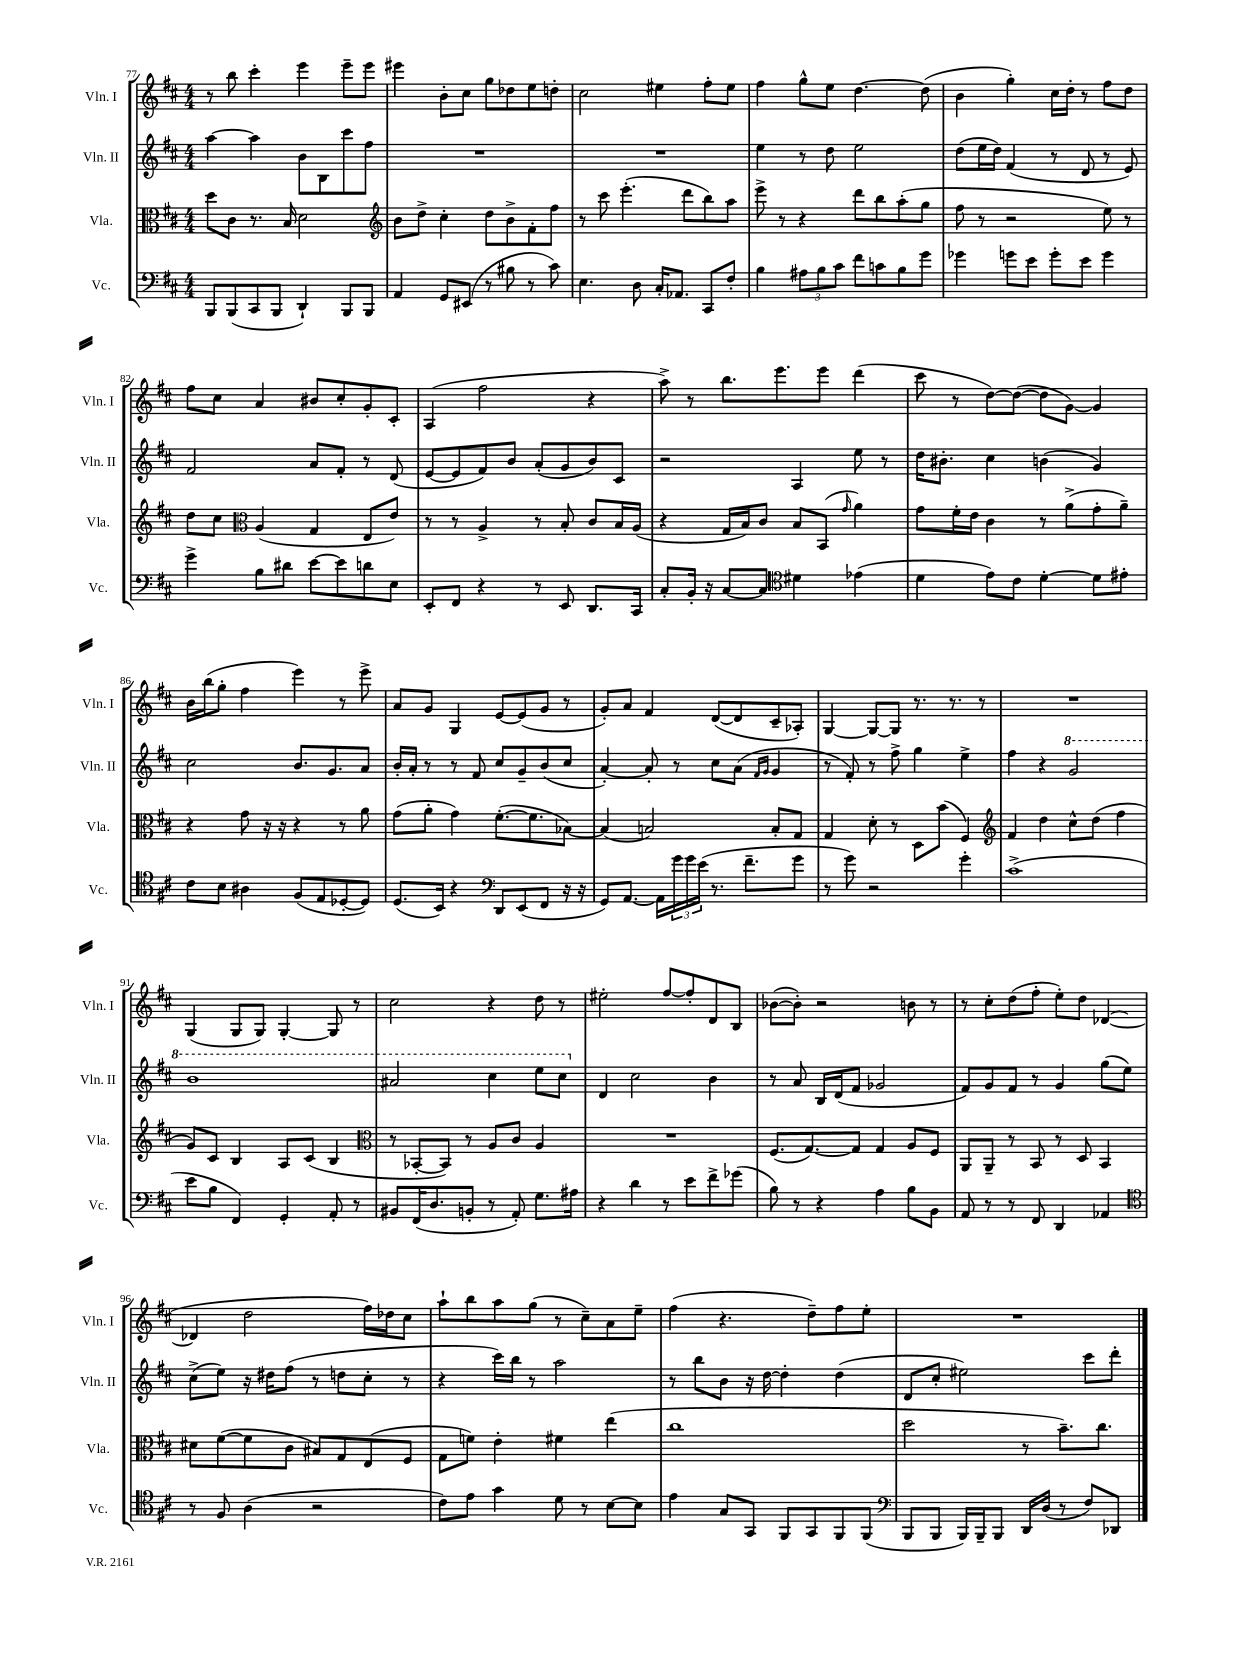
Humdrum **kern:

**kern	**kern	**kern	**kern
*staff4	*staff3	*staff2	*staff1
*clefF4	*clefC3	*clefG2	*clefG2
*k[f#c#]	*k[f#c#]	*k[f#c#]	*k[f#c#]
*M4/4	*M4/4	*M4/4	*M4/4
8BBB	8dd	[4aa	8r
(8BBB	8c#	.	8bb
8CC#	8.r	4aa]	4ccc#'
8BBB	.	.	.
.	16B	.	.
4DD`)	2d	8b	4eee
.	.	8B	.
8BBB	.	8ccc#	8eee~
8BBB	.	8ff#	8eee
=	=	=	=
*	*clefG2	*	*
4AA	8b	1r	4eee#
.	8dd^	.	.
8GG	4cc#'	.	8b'
(8EE#	.	.	8cc#
8r	8dd	.	8gg
8B#	8b^	.	8dd-
8r	8f#'	.	8ee
8c#)	8ff#	.	8dd'
=	=	=	=
4.E	8r	1r	2cc#
.	8ccc#	.	.
.	(4.eee'	.	.
8D	.	.	.
16C#'	.	.	4ee#
8.AA-	.	.	.
.	8ddd	.	.
8CC#	8bb)	.	8ff#'
8F#'	8aa	.	8ee#
=	=	=	=
4B	8eee^	4ee	4ff#
.	8r	.	.
12A#	4r	8r	8gg^^
12B	.	.	.
.	.	8dd	8ee
12c#	.	.	.
8f#	8ddd	2ee	[4.dd
8c	8bb	.	.
8B	(8aa'	.	.
8g	8gg	.	(8dd]
=	=	=	=
4g-	8ff#	(8dd	4b
.	8r	16ee	.
.	.	16dd)	.
8g	2r	(4f#	4gg')
8e	.	.	.
8g'	.	8r	16cc#
.	.	.	16dd'
8e	.	8d	8r
4g	8ee)	8r	8ff#
.	8r	8e)	8dd
=	=	=	=
4g^	8dd	2f#	8ff#
.	8cc#	.	8cc#
*	*clefC3	*	*
8B	(4A	.	4a
8d#	.	.	.
[8e	4G	8a	8b#
8e]	.	8f#'	8cc#'
8d	8E	8r	8g'
8E	8e)	(8d	8c#'
=	=	=	=
8EE'	8r	[8e	(4A
8FF#	8r	8e]	.
4r	4A^	8f#)	2ff#
.	.	8b	.
8r	8r	(8a'	.
8EE	8B'	8g	.
8.DD	8c#	8b)	4r
.	16B	8c#	.
16CC#	(16A	.	.
=	=	=	=
8C#'	4r	2r	8aa^)
16BB'	.	.	8r
16r	.	.	.
[8C#	16G	.	8.bb
.	16B)	.	.
8C#]	8c#	.	.
.	.	.	8.eee
*clefC4	*	*	*
4d#	8B	4A	.
.	(8BB	.	8eee
.	16qqg	.	.
(4e-	4a)	8ee	(4ddd
.	.	8r	.
=	=	=	=
4d	8g	16dd	8ccc#
.	.	8.b#'	.
.	16f#'	.	8r
.	16e	.	.
8e)	4c#	4cc#	[8dd)
8c#	.	.	(8dd_
[4d'	8r	(4b	8dd]
.	(8a^	.	[8g)
8d]	8g'	4g)	4g]
8e#'	8a~)	.	.
=	=	=	=
8c#	4r	2cc#	16b
.	.	.	(16bb
8B	.	.	8gg'
4A#	8g	.	4ff#
.	16r	.	.
.	16r	.	.
(8F#	4r	8.b	4eee)
8E	.	.	.
.	.	8.g	.
[8D-'	8r	.	8r
8D-])	8a	8a	8eee^
=	=	=	=
(8.D	(8g	16b'	8a
.	.	16a'	.
.	8a'	8r	8g
16BB)	.	.	.
4r	4g)	8r	4G
.	.	8f#	.
*clefF4	*	*	*
8DD	([8.f#'	8cc#	[8e
(8EE	.	8g~	(8e]
.	8.f#]	.	.
8FF#	.	(8b	8g
16r	[8B-)	8cc#	8r
16r	.	.	.
=	=	=	=
8GG)	(4B-]	[4a')	8g')
[8.AA	.	.	8a
.	2B)	8a']	4f#
16AA]	.	.	.
24g	.	8r	.
24g	.	.	.
(24e	.	.	.
8.r	.	8cc#	([8d
.	.	(8a	8d]
8.f#~	.	.	.
.	.	16qqf#	.
.	.	16qqg	.
.	8B'	4g	8c#~
8g	8G	.	8A-')
=	=	=	=
8r	4G	8r	[4G
8g)	.	8f#')	.
2r	8d'	8r	8G_
.	8r	8ff#^	8G]
.	8D	4gg	8.r
.	(8b	.	.
.	.	.	8.r
4g'	4F#)	4ee^	.
.	.	.	8r
=	=	=	=
*	*clefG2	*	*
(1c#^	4f#	4ff#	1r
.	4dd	4r	.
.	8cc#^^	2gg	.
.	(8dd	.	.
.	4ff#	.	.
=	=	=	=
8e	8g)	1bb	(4G
8B	8c#	.	.
4FF#)	4B	.	8G
.	.	.	8G)
4GG'	8A	.	[4G'
.	(8c#	.	.
8AA'	4B	.	8G]
8r	.	.	8r
=	=	=	=
*	*clefC3	*	*
8BB#	8r	2aa#	2cc#
(16FF#	[8BB-'	.	.
8.D	.	.	.
.	8BB-])	.	.
8BB'	8r	.	.
8r	8A	4ccc#	4r
8AA')	8c#	.	.
8.G	4A	8eee	8dd
.	.	8ccc#	8r
16A#	.	.	.
=	=	=	=
4r	1r	4d	2ee#'
4d	.	2cc#	.
8r	.	.	[8ff#
8e	.	.	8ff#']
8f#^	.	4b	8d
(8g-	.	.	8B
=	=	=	=
8B)	(8.F#	8r	([8b-
8r	.	8a	8b-'])
.	[8.G)	.	.
4r	.	16B	2r
.	.	(16d	.
.	8G]	8f#	.
4A	4G	2g-	.
8B	8A	.	8b
8BB	8F#	.	8r
=	=	=	=
8AA	8AA	8f#)	8r
8r	8AA~	8g	8cc#'
8r	8r	8f#	(8dd
8FF#	8BB	8r	8ff#'
4DD	8r	4g	8ee')
.	8D	.	8dd
4AA-	4BB	(8gg	([4d-
.	.	8ee)	.
=	=	=	=
*clefC4	*	*	*
8r	8d#	(8cc#^	4d-]
8F#	([8f#	8ee)	.
(4A	8f#]	16r	2dd
.	.	16dd#	.
.	8c#	(8ff#	.
2r	8B#)	8r	.
.	8G	8dd	.
.	(8E	8cc#'	16ff#)
.	.	.	16dd-
.	8F#	8r	8cc#
=	=	=	=
8c#)	8G	4r	8aa`
8e	8f)	.	8bb
4g	4e'	16ccc#)	8aa
.	.	16bb	.
.	.	8r	(8gg
8d	4f#	2aa	8r
8r	.	.	8cc#~)
[8B	(4ee	.	8a
8B]	.	.	8ee~
=	=	=	=
4e	1cc#	8r	(4ff#
.	.	8bb	.
8G	.	8b	4.r
8GG	.	16r	.
.	.	[16dd	.
8FF#	.	4dd']	.
8GG	.	.	8dd~)
8FF#	.	(4dd	8ff#
(8FF#	.	.	8ee'
=	=	=	=
*clefF4	*	*	*
8BBB	2dd	8d	1r
8BBB	.	8cc#'	.
16BBB)	.	2ee#)	.
16BBB~	.	.	.
8BBB	.	.	.
16DD	8r	.	.
(16D	.	.	.
8r	8.b~)	.	.
8F#)	.	8ccc#	.
.	8.cc#	.	.
8DD-	.	8ddd'	.
==	==	==	==
*-	*-	*-	*-
